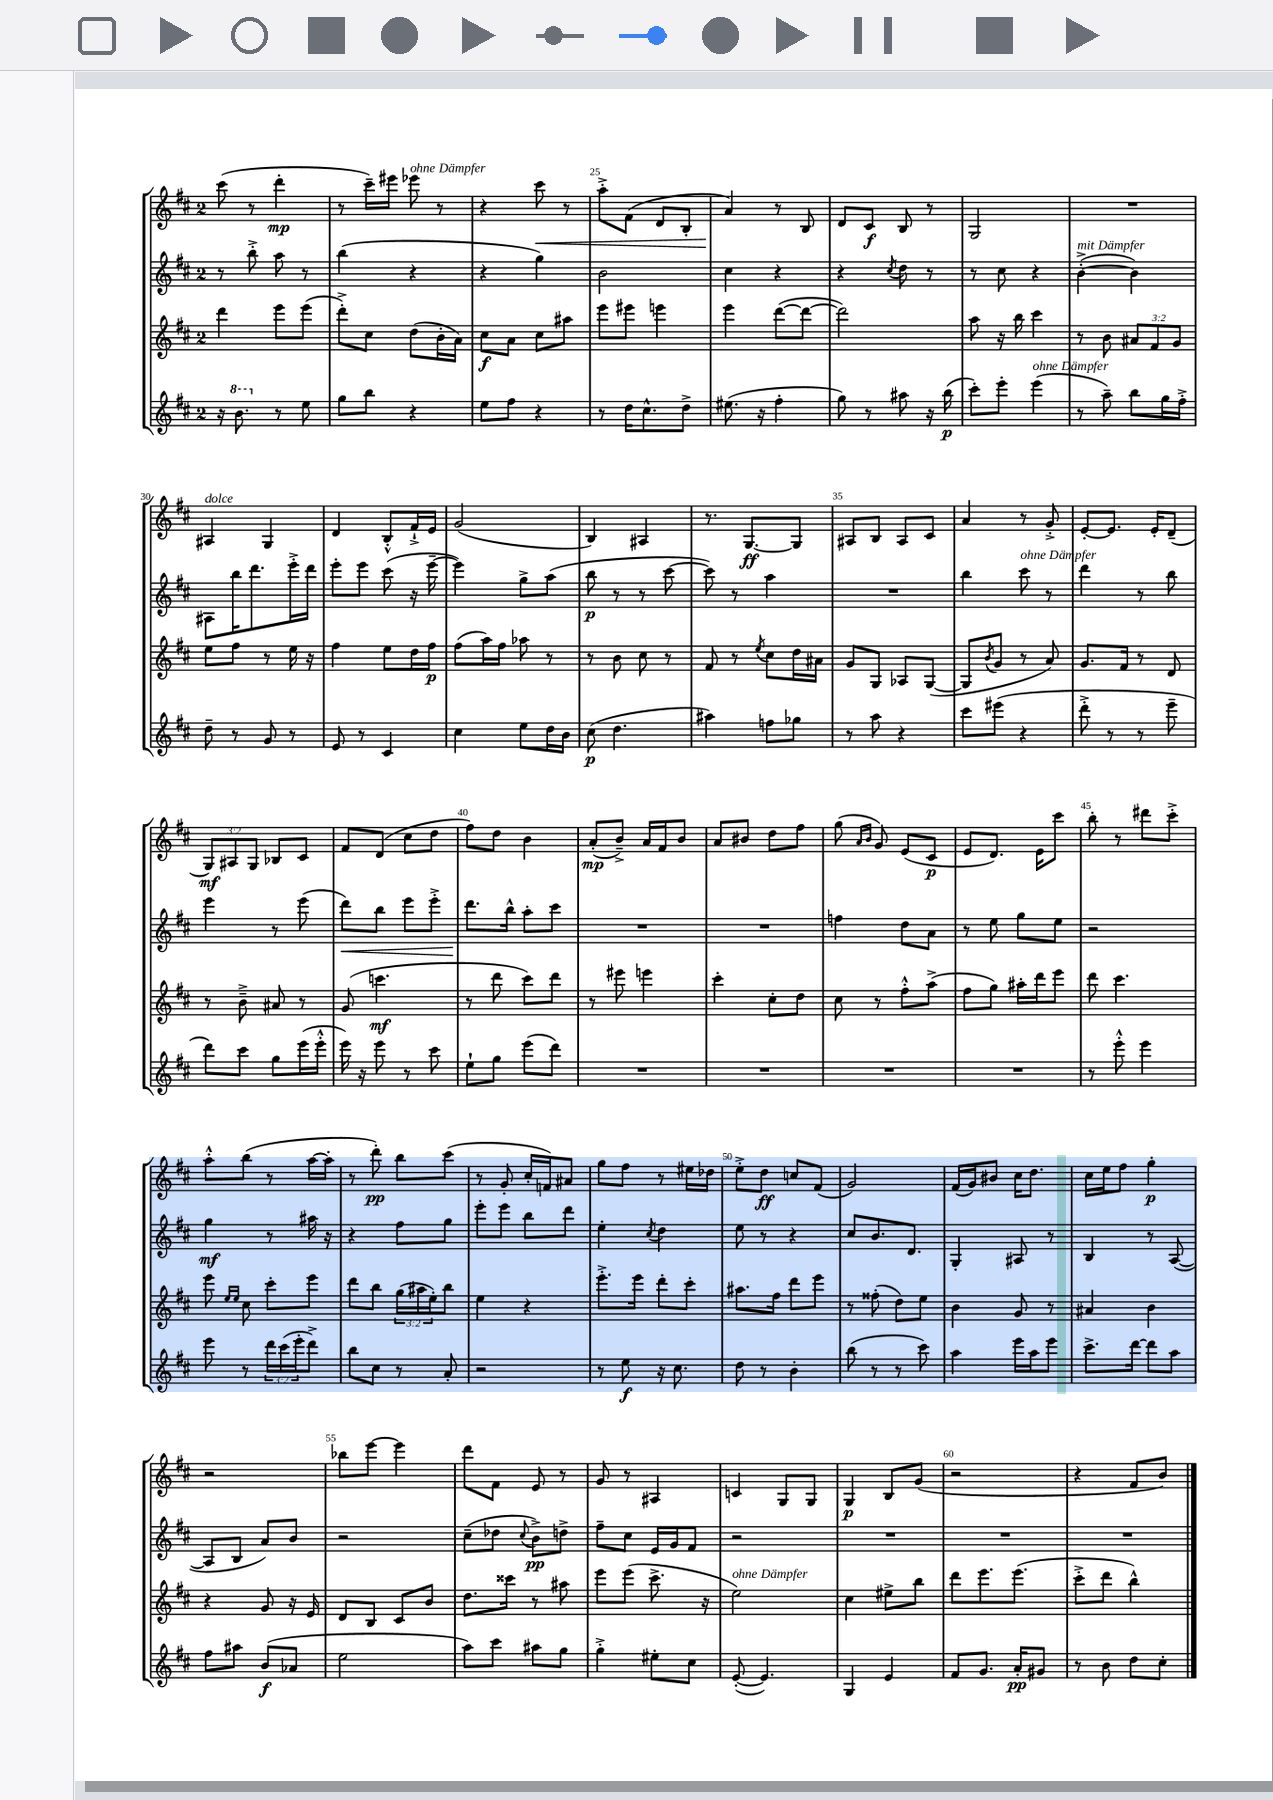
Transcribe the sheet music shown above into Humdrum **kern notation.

**kern	**kern	**kern	**kern
*staff4	*staff3	*staff2	*staff1
*clefG2	*clefG2	*clefG2	*clefG2
*k[f#c#]	*k[f#c#]	*k[f#c#]	*k[f#c#]
*M2/4	*M2/4	*M2/4	*M2/4
16r	4ddd	8r	(8ccc#
8.bb	.	.	.
.	.	8bb'^	8r
8r	8eee	8aa	4ddd'
8ee	(8eee	8r	.
=	=	=	=
8gg	8ddd'^)	(4bb	8r
8bb	8cc#	.	16ccc#~)
.	.	.	16eee#
4r	(8dd	4r	8eee-
.	16b'	.	8r
.	16a)	.	.
=	=	=	=
8ee	8cc#	4r	4r
8ff#	8a	.	.
4r	8cc#	4gg)	8ccc#
.	8aa#	.	8r
=	=	=	=
8r	8eee	2b	8aa'^
16dd	8eee#	.	(8f#
8.cc#^^	.	.	.
.	4eee	.	8d
8dd^	.	.	8B'
=	=	=	=
(8.ee#	4eee	4cc#	4a)
16r	.	.	.
4ff#'	([8ddd	4r	8r
.	8ddd_	.	8B
=	=	=	=
8gg)	2ddd])	4r	8d
8r	.	.	8c#
.	.	8qcc#	.
8aa#	.	8dd	8B
16r	.	8r	8r
(16bb	.	.	.
=	=	=	=
8ccc#')	8aa	8r	2G
8eee'	16r	8cc#	.
.	16bb	.	.
(4eee	4ccc#	4r	.
=	=	=	=
8r	8r	([4b'^	2r
8aa~)	8b	.	.
8bb	12a#	4b])	.
.	12f#	.	.
16gg	.	.	.
.	12g	.	.
16ff#'^	.	.	.
=	=	=	=
8dd~	8ee	8A#	4A#
8r	8ff#	16bb	.
.	.	8.ddd	.
8g	8r	.	4G
8r	16ee	16eee'^	.
.	16r	16ddd	.
=	=	=	=
8e	4ff#	8eee'	4d
8r	.	8eee	.
4c#	8ee	(8ccc#	8B'^^
.	16dd	16r	16f#`^
.	16ff#	[16eee~	16e
=	=	=	=
4cc#	(8ff#	4eee])	(2g
.	16aa)	.	.
.	16ff#	.	.
8ee	8aa-	8gg^	.
16dd	8r	(8aa	.
16b	.	.	.
=	=	=	=
(8cc#	8r	8bb	4B)
4.dd	8b	8r	.
.	8cc#	8r	4A#
.	8r	[8ccc#	.
=	=	=	=
4aa#)	8f#	8ccc#])	8.r
.	8r	8r	.
.	.	.	[8.G
.	8qee	.	.
8ff	8cc#	4aa	.
8gg-	16dd	.	8G]
.	16a#	.	.
=	=	=	=
8r	8g	2r	8A#
8aa	8G	.	8B
4r	8A-	.	8A#
.	([8G	.	8c#
=	=	=	=
8ccc#	8G]	4bb	4a
.	8qb	.	.
(8eee#	8g	.	.
4r	8r	8ccc#	8r
.	8a)	8r	8g'^
=	=	=	=
8ddd'^	8.g	4ddd	[8e'
8r	.	.	8.e]
.	16f#	.	.
8r	8r	8r	.
.	.	.	16e'
8eee~	8d	8bb	(8d~
=	=	=	=
8ddd)	8r	4eee	12G)
.	.	.	12A#
8ccc#	8b~^	.	.
.	.	.	12G
8gg	8a#	8r	8B-
(16eee	8r	(8eee	8c#
16eee'^^	.	.	.
=	=	=	=
16eee)	(8g	8ddd)	8f#
16r	.	.	.
8eee	4.ccc	8bb	(8d
8r	.	8eee	8cc#
8ccc#	.	8eee'^	8dd
=	=	=	=
8ee`	8r	8.ddd	8ff#)
8gg	8ddd	.	8dd
.	.	16bb^^	.
(8eee	8ccc#)	8aa'	4b
8ddd)	8ddd	8ccc#	.
=	=	=	=
2r	8r	2r	(8a'
.	8eee#	.	8b~^)
.	4eee	.	16a
.	.	.	16f#
.	.	.	8b
=	=	=	=
2r	4ccc#'	2r	8a
.	.	.	8b#
.	8cc#'	.	8dd
.	8dd	.	8ff#
=	=	=	=
2r	8cc#	4ff	(8gg
.	.	.	16qqa
.	.	.	16qqb
.	8r	.	8g)
.	8ff#'^^	8dd	(8e
.	(8aa^	8a	8c#
=	=	=	=
2r	8ff#	8r	8e
.	8gg)	8ee	8.d)
.	16aa#'	8gg	.
.	16ddd	.	16e
.	8eee	8ee	8ccc#
=	=	=	=
8r	8ddd	2r	8bb'
8eee'^^	4.ccc#	.	8r
4eee	.	.	8ddd#
.	.	.	8ccc#'^
=	=	=	=
8eee	8eee	4gg	8aa'^^
.	16qqee	.	.
.	16qqee	.	.
8r	8cc#	.	(8bb
24ddd	8ccc#'	8r	8r
(24ccc#	.	.	.
24eee'	.	.	.
8ddd^)	8eee	16aa#	[16aa
.	.	16r	16aa']
=	=	=	=
8bb	8ddd	4r	8r
8cc#	8bb	.	8ddd')
8r	(24gg	8ff#	8bb
.	24aa#	.	.
.	24ee')	.	.
8a'	8bb	8gg	(8ccc#
=	=	=	=
2r	4ee	8eee'	8r
.	.	8eee	8g'
.	4r	8bb	16cc#'
.	.	.	16f)
.	.	8ddd	8a#
=	=	=	=
8r	8.eee'^	4ee'	8gg
8ee	.	.	8ff#
.	16eee	.	.
.	.	8qcc#	.
16r	8ddd'	4dd	8r
8.cc#	.	.	.
.	8ccc#'	.	16ee#
.	.	.	16dd-
=	=	=	=
8dd	8.aa#	8ee	8ee'^
8r	.	8r	8dd
.	16ff#	.	.
4b'	8ddd	4r	8cc
.	8eee	.	(8f#
=	=	=	=
(8bb	8r	8cc#	2g)
8r	(8ff##'	8.b	.
8r	8dd)	.	.
.	.	8.d	.
8ccc#)	8ee	.	.
=	=	=	=
4aa	4b	4G'	(16f#
.	.	.	16g)
.	.	.	8b#
16eee	8g	8A#	16cc#
16aa	.	.	8.dd
8eee	8r	8r	.
=	=	=	=
8.ccc#^	4a#	4B	16cc#
.	.	.	16ee
.	.	.	8ff#
[16ddd	.	.	.
8ddd]	4b	8r	4gg'
8aa	.	([8A	.
=	=	=	=
8ff#	4r	8A]	2r
8aa#	.	8B	.
(8b	8g	8a)	.
8a-	16r	8b	.
.	16e	.	.
=	=	=	=
2ee	8d	2r	8bb-
.	8B	.	[8eee
.	8c#	.	4eee]
.	8b	.	.
=	=	=	=
8aa)	8.dd	(8cc#~	8ddd
8ccc#	.	8dd-	8f#
.	16ccc##	.	.
.	.	8qqcc#	.
8aa#	8r	8b^)	8e
8gg	8aa#	8dd^	8r
=	=	=	=
4gg'^	8eee	8ff#~	8g
.	(8eee	8cc#	8r
8ee#'	8.ccc#^	16e	4A#
.	.	16g	.
8cc#	.	8f#	.
.	16r	.	.
=	=	=	=
([8e'	2ee)	2r	4c
4.e])	.	.	.
.	.	.	8G
.	.	.	8G
=	=	=	=
4G	4cc#	2r	4G
4e	8ee#^	.	8B
.	8bb	.	(8g
=	=	=	=
8f#	8ddd	2r	2r
8.g	8.eee	.	.
16a'	(8.eee	.	.
8g#	.	.	.
=	=	=	=
8r	8ccc#'^	2r	4r
8b	8ddd	.	.
8dd	4bb^^)	.	8f#
8cc#'	.	.	8b)
==	==	==	==
*-	*-	*-	*-
